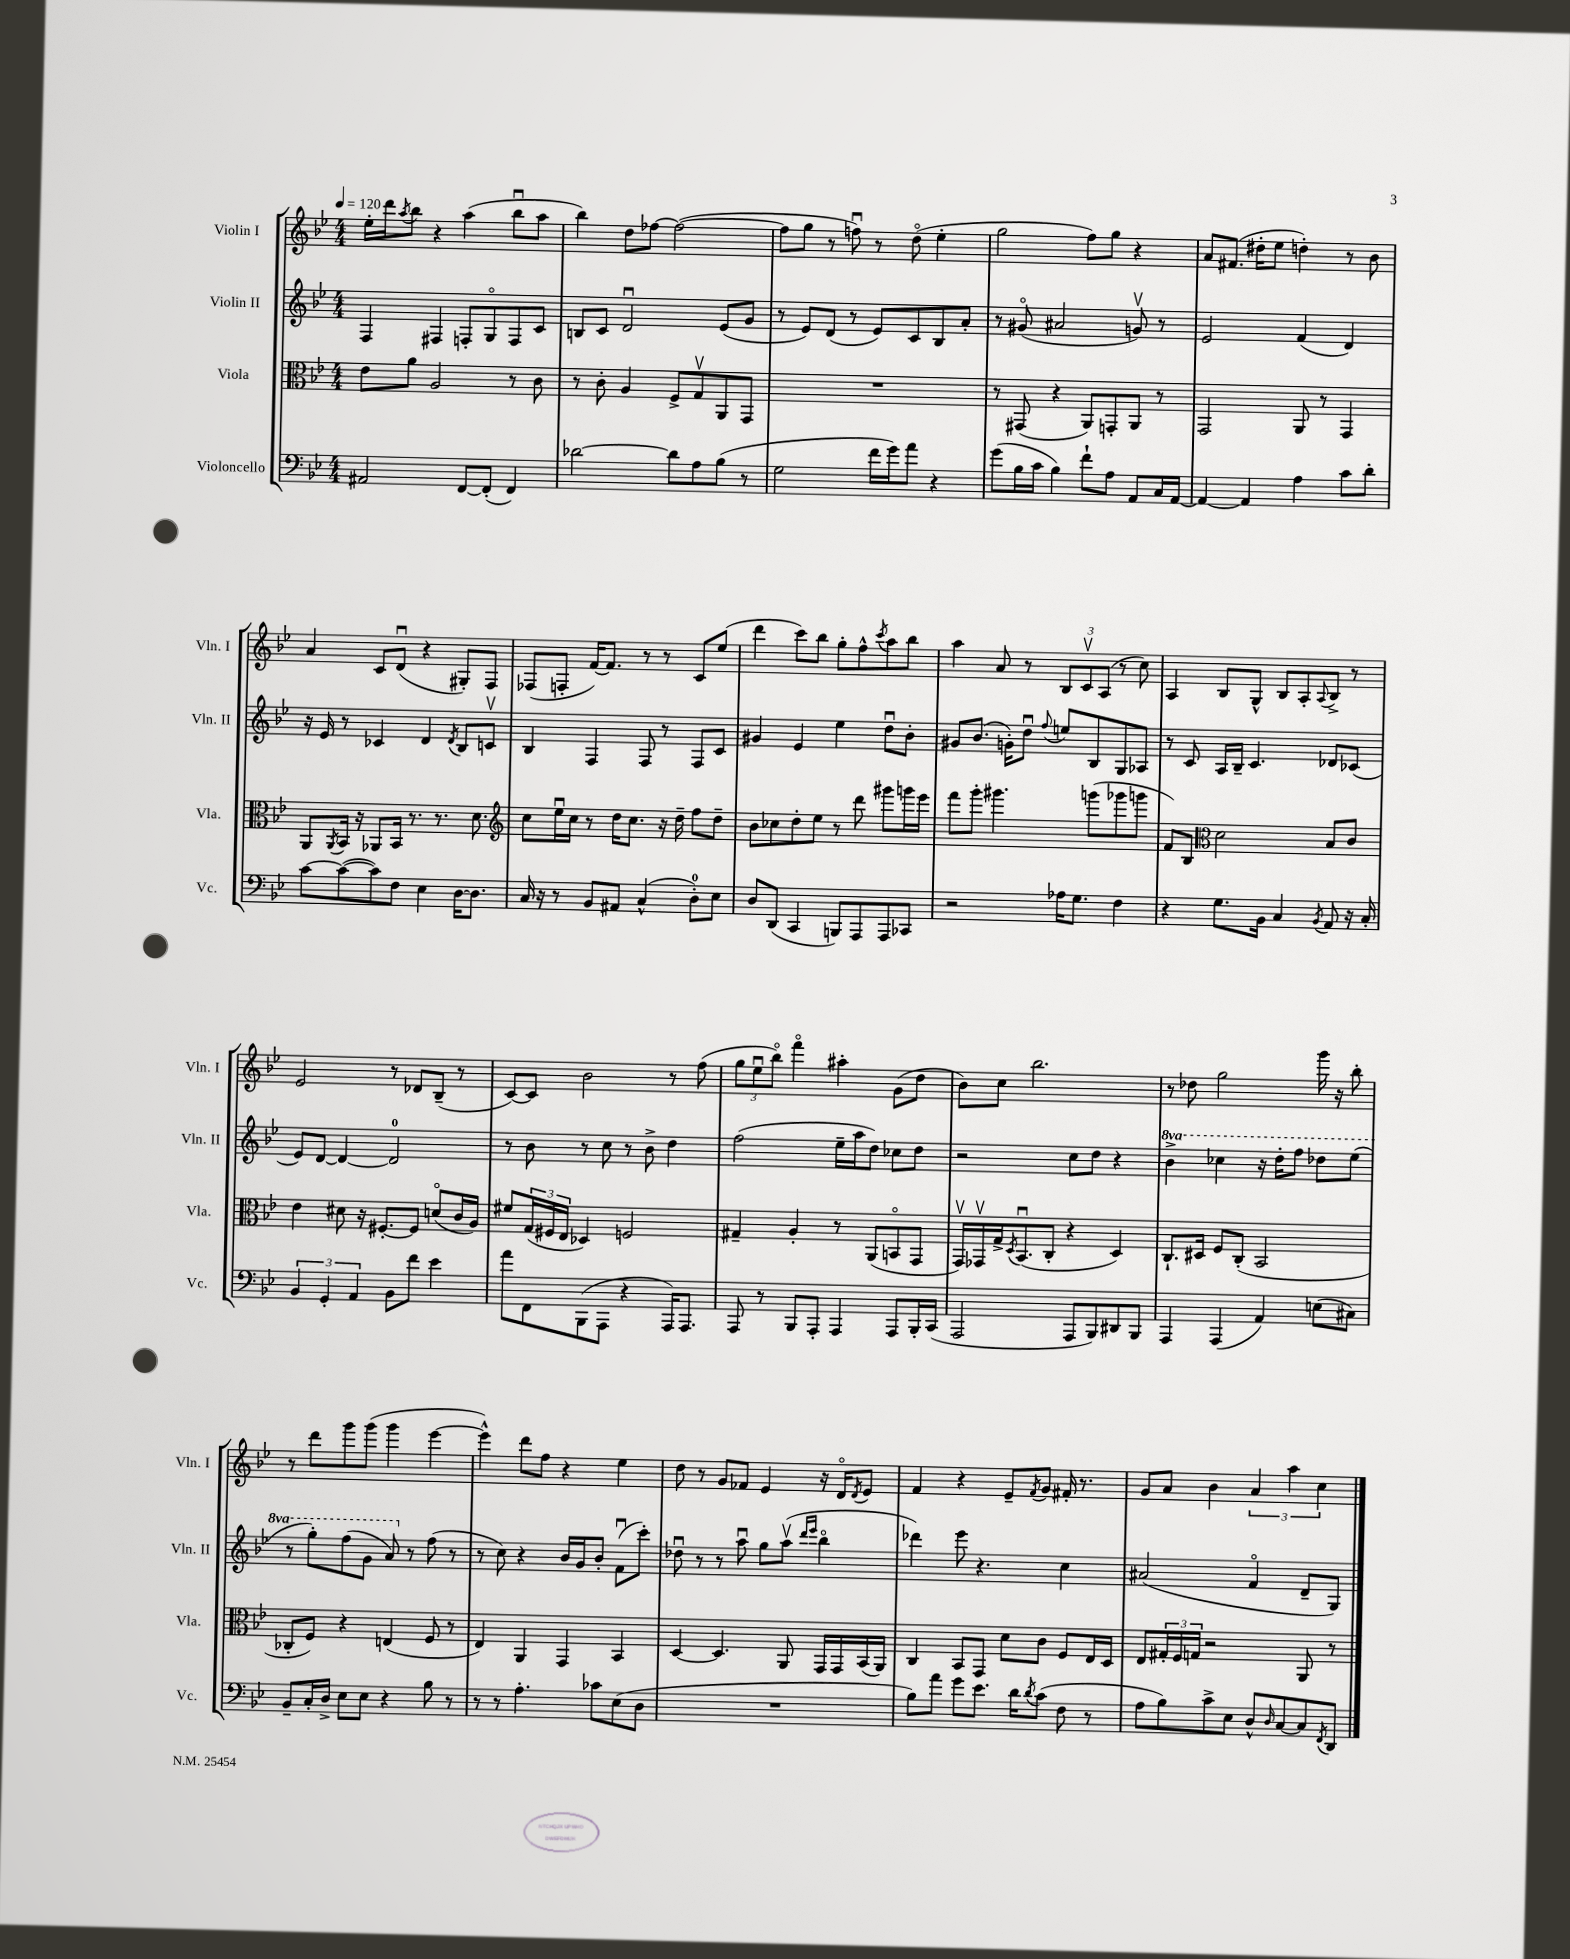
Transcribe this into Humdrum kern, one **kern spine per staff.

**kern	**kern	**kern	**kern
*staff4	*staff3	*staff2	*staff1
*clefF4	*clefC3	*clefG2	*clefG2
*k[b-e-]	*k[b-e-]	*k[b-e-]	*k[b-e-]
*M4/4	*M4/4	*M4/4	*M4/4
*MM120	*MM120	*MM120	*MM120
2AA#	8e-	4F	16ee-'
.	.	.	16ddd
.	.	.	8qaa
.	8a	.	8bb-
.	2A	4F#	4r
[8FF	.	8F'	(4aa
(8FF']	.	8Go	.
4FF)	8r	8F	8bb-u
.	8c	8c	8aa
=	=	=	=
[2d-	8r	8B	4bb-)
.	8c'	8c	.
.	4A	2du	8dd
.	.	.	[8ff-
8d-]	8F^	.	(2ff-_
8A	8Gv	.	.
(8B-	8AA	(8e-	.
8r	8GG	8g	.
=	=	=	=
2G	1r	8r	8ff-]
.	.	8e-)	8gg
.	.	(8d	8r
.	.	8r	8ffu)
16f	.	8e-)	8r
16g)	.	.	.
8a	.	8c	(8ddo
4r	.	8B-	4ee-'
.	.	8a'	.
=	=	=	=
(8g	8r	8r	2gg
16B-	(8GG#	(8g#o	.
16c	.	.	.
4B-)	4r	2a#	.
8f`	8AA)	.	8ff)
8A	8GG'	.	8gg
8AA	8AA	8gv)	4r
16C	8r	8r	.
[16AA	.	.	.
=	=	=	=
4AA_	2GG	2e-	8a
.	.	.	(8.f#
4AA]	.	.	.
.	.	.	16dd#'
.	.	.	8ee-
4A	8AA	(4f	4dd')
.	8r	.	.
8c	4GG	4d)	8r
8d'	.	.	8b-
=	=	=	=
[8c	8AA	16r	4a
.	.	16e-	.
.	8qAA	.	.
(8c_	16BB-	8r	.
.	16r	.	.
8c])	8AA-	4c-	8c
8F	16BB-	.	(8du
.	8.r	.	.
4E-	.	4d	4r
.	8.r	.	.
.	.	8qd	.
[16D	.	8B-	8G#')
8.D]	8.d	.	.
.	.	8cv	8F
=	=	=	=
*	*clefG2	*	*
16C	8cc	4B-	(8F-
16r	.	.	.
8r	16ee-u	.	8F'
.	16cc	.	.
8BB-	8r	4F	[16f)
.	.	.	8.f]
8AA#	16dd	.	.
.	8.cc	.	.
(4C^^	.	8F	8r
.	16r	8r	8r
.	16dd~	.	.
8D')	8ff	8F	8c
8E-	8dd~	8c	(8ee-
=	=	=	=
8D	8b-	4g#	4ddd
(8DD	8cc-	.	.
4CC	8dd'	4e-	8ccc)
.	8ee-	.	8bb-
8BBB)	8r	4ee-	8gg'
8AAA	8ddd	.	8ff^^
.	.	.	8qccc
8AAA	8ggg#	8ddu	8aa
8CC-	16ggg	8b-'	8bb-
.	16eee-	.	.
=	=	=	=
2r	8fff	8g#	4aa
.	8ggg'	(8.b-	.
.	4.ggg#	.	8a
.	.	16g')	.
.	.	8ddu	8r
.	.	8qqff	.
16A-	.	8ee	12B-
8.G	.	.	.
.	.	.	12cv
.	(8ggg	8B-	.
.	.	.	(12A
4F	8ggg-	8G	8r
.	8ggg	8A-	8cc)
=	=	=	=
4r	8f)	8r	4A
.	8B-	8c	.
*	*clefC3	*	*
8.G	2d	16A	8B-
.	.	16B-~	.
.	.	4.c	8G^^
16BB-	.	.	.
4C	.	.	8B-
.	.	.	8A'
8qBB-	.	.	8qqA
8AA	8B-	8d-	8B-^
16r	8c	(8c-	8r
16C'	.	.	.
=	=	=	=
6BB-	4e-	8e-)	2e-
.	.	[8d	.
6GG'	.	.	.
.	8d#	4d_	.
6AA	.	.	.
.	16r	.	.
.	[8.F#'	.	.
8BB-	.	2d]	8r
8f	8F#]	.	8d-
4e-	(8do	.	(8B-~
.	16c	.	8r
.	16A)	.	.
=	=	=	=
8a	8f#	8r	[8c)
8FF	(24G	8b-	8c]
.	24F#	.	.
.	24E-	.	.
(8BBB-	4D-)	8r	2b-
8AAA	.	8cc	.
4r	2F	8r	.
.	.	8b-^	.
16AAA)	.	4dd	8r
8.AAA	.	.	.
.	.	.	(8ff
=	=	=	=
8AAA	4G#~	(2ff	12gg
.	.	.	12ee-u
8r	.	.	.
.	.	.	12bb-o)
8BBB-	4A'	.	4fffo
8AAA'	.	.	.
4AAA	8r	16ee-~	4aa#'
.	.	16aa	.
.	(8AA	8dd)	.
8AAA	8BBo	8cc-	(8g
16BBB-'	8GG	8dd	8dd
(16CC	.	.	.
=	=	=	=
2AAA	16GGv)	2r	8b-)
.	16GG-v	.	.
.	16G^	.	8cc
.	8qD	.	.
.	(8.BB-u	.	.
.	.	.	2.bb-
.	8C'	.	.
8AAA	4r	8cc	.
8BBB-)	.	8dd	.
8DD#	4D)	4r	.
8BBB-	.	.	.
=	=	=	=
4AAA	8.C`	4bb-^	8r
.	.	.	8dd-
.	16D#	.	.
(4AAA	8F	4ccc-	2gg
.	(8C'	.	.
4AA)	2BB-	16r	.
.	.	16ddd'	.
.	.	8fff	.
(8E	.	8ddd-	16ggg
.	.	.	16r
8C#)	.	(8eee-	8bb-'
=	=	=	=
8BB-~	8C-'	8r	8r
16C'	8F)	8ggg')	8ddd
16D^	.	.	.
8E-	4r	(8fff	8ggg
8E-	.	8gg	(8ggg
4r	(4E	8aa)	4ggg
.	.	8r	.
8B-	8F	(8ff	[4eee-
8r	8r	8r	.
=	=	=	=
8r	4E-)	8r	4eee-^^])
8r	.	8cc)	.
4.A'	4AA	4r	8ddd
.	.	.	8ff
.	4GG	16b-	4r
.	.	16g	.
8c-	.	8b-'	.
(8E-	4BB-	(8fu	4ee-
8D	.	8ccc')	.
=	=	=	=
1r	[4D	8dd-u	8dd
.	.	8r	8r
.	4.D]	8r	8g
.	.	8aau	8f-
.	.	8gg	4e-
.	8AA	(8aav	.
.	.	16qqddd	.
.	.	16qqeee-	.
.	16GG	4bb-o	16r
.	16GG	.	16do
.	.	.	8qd
.	(16BB-	.	8e-
.	16AA)	.	.
=	=	=	=
8B-)	4C	4ddd-)	4f
8a	.	.	.
8g	8BB-	8eee-	4r
8.e-	8GG	4.r	.
.	8d	.	8e-~
16d	.	.	.
8qd	.	.	8qf
(8c	8c	.	8g
8F	8F	4cc	16f#'
.	.	.	8.r
8r	16E-	.	.
.	16D	.	.
=	=	=	=
8A	8E-	(2a#	8g
8B-)	24G#'	.	8a
.	24F	.	.
.	24G	.	.
8c^	2r	.	4b-
8E-	.	.	.
8D^^	.	4fo	6a
16qqD	.	.	.
[8C	.	.	.
.	.	.	6aa
8C]	8AA	8d~	.
.	.	.	6cc
8qFF	.	.	.
8DD	8r	8G)	.
==	==	==	==
*-	*-	*-	*-
